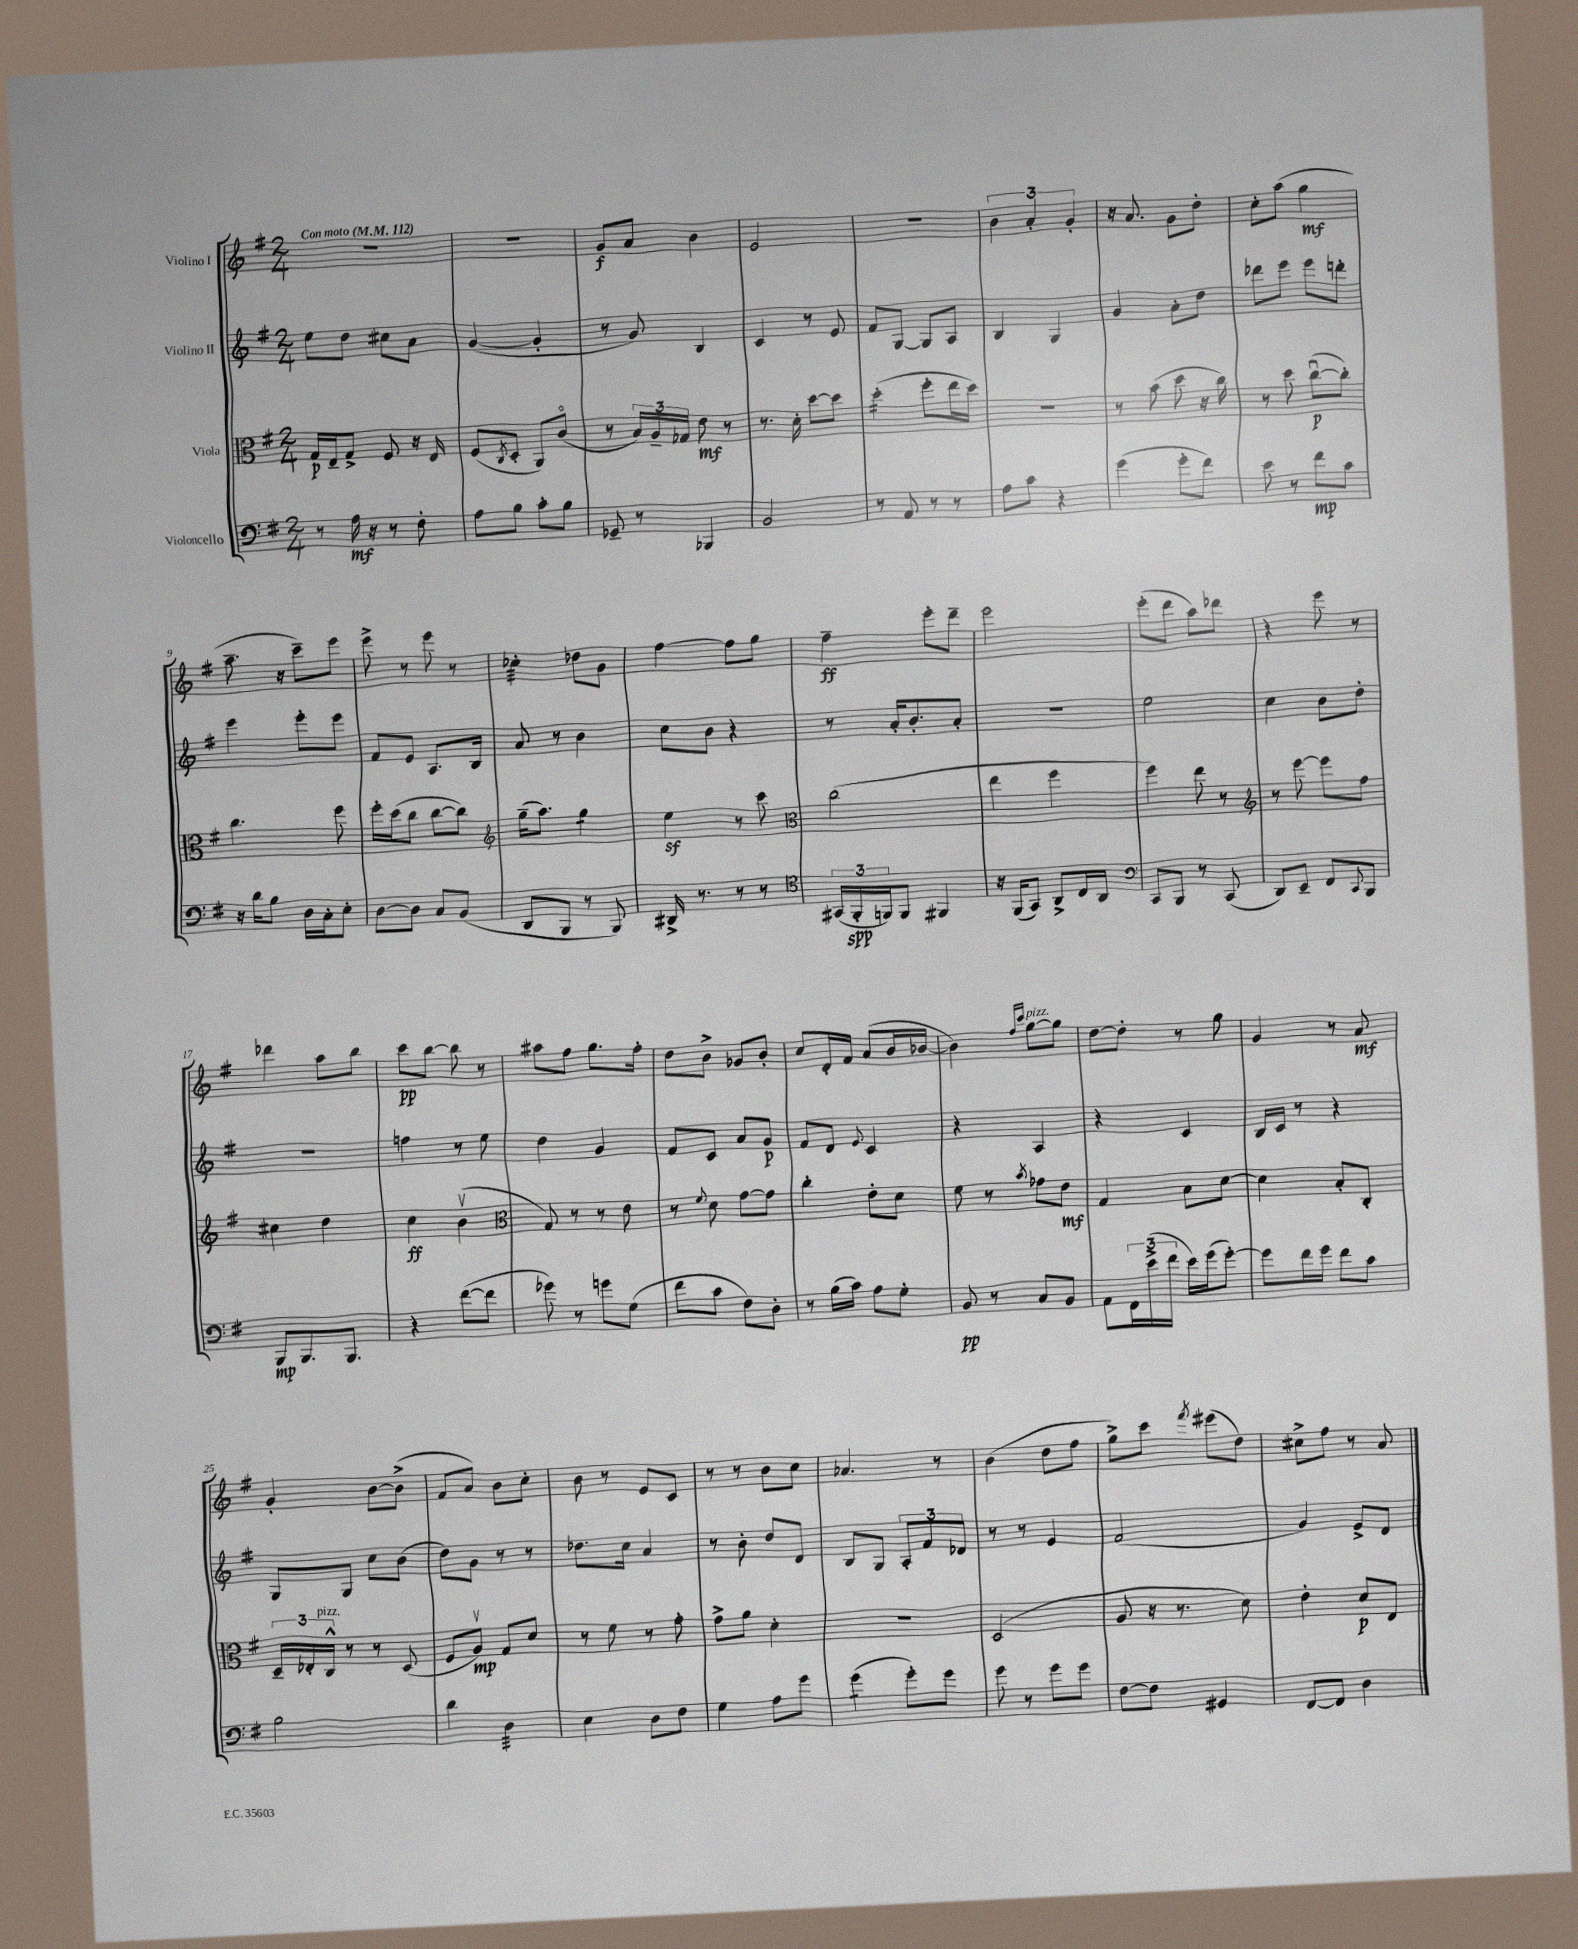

**kern	**kern	**kern	**kern
*staff4	*staff3	*staff2	*staff1
*clefF4	*clefC3	*clefG2	*clefG2
*k[f#]	*k[f#]	*k[f#]	*k[f#]
*M2/4	*M2/4	*M2/4	*M2/4
*MM112	*MM112	*MM112	*MM112
8r	16G	8ee	2r
.	16E~	.	.
16A	8G^	8dd	.
16r	.	.	.
8r	8F#	8cc#	.
8F#'	16r	8a	.
.	16E	.	.
=	=	=	=
8A	(8F#	([4g	2r
.	8qC	.	.
8B	8D'	.	.
8c'	8AA)	4g']	.
8B	(8co	.	.
=	=	=	=
8GG-~	8r	8r	8g
8r	24B)	8g)	8a
.	24A~	.	.
.	24G-	.	.
4BBB-	8e	4B	4b
.	8r	.	.
=	=	=	=
2BB	8.r	4c	2e
.	16d'	.	.
.	[8dd	8r	.
.	8dd]	8e	.
=	=	=	=
8r	(4dd'	8f#	2r
8AA	.	[8G	.
8r	8ff#'	8G]	.
8r	16ee	8A	.
.	16dd)	.	.
=	=	=	=
8A	2r	4B	6b
8c	.	.	.
.	.	.	6a'
4r	.	4G	.
.	.	.	6g'
=	=	=	=
(4g	8r	4g	16r
.	.	.	8.a
.	(8b	.	.
8g'	8dd	8a'	8g
8f#)	16r	8dd	8dd'
.	16cc)	.	.
=	=	=	=
8e	8r	8ddd-	8cc'
8r	8dd	8eee	(8aa
8f#	([8ccu	8eee	4gg
8c	8cc'])	8ddd'	.
=	=	=	=
16r	4.cc	4eee	8.aa~
16d	.	.	.
8B	.	.	.
.	.	.	16r
16D	.	8eee'	8ccc~)
16C'	.	.	.
8E'	8ff#	8eee	8eee
=	=	=	=
[8D	16ff#'	8f#	8eee^
.	(16dd	.	.
8D]	8cc	8e	8r
8C	[8cc	8.A	8eee
(8BB	8cc])	.	8r
.	.	16B	.
=	=	=	=
*	*clefG2	*	*
8DD	(16gg~	8a	4cc-'
.	8.aa)	.	.
8BBB	.	8r	.
8r	4gg	4b	8dd-
8BBB)	.	.	8g
=	=	=	=
16DD#^	4ee	8cc	[4ff#
8.r	.	.	.
.	.	8b	.
8r	8r	4r	8ff#]
8r	8ccc	.	8gg
=	=	=	=
*clefC4	*clefC3	*	*
(24GG#	(2cc	8r	4ff#~
24FF#'	.	.	.
24FF)	.	.	.
8FF	.	16a'	.
.	.	8.b'	.
4FF#	.	.	8eee'
.	.	8a'	8ddd~
=	=	=	=
16r	4ee	2r	2eee
(16FF#	.	.	.
8GG)	.	.	.
8AA^	4ff#	.	.
16C	.	.	.
16AA	.	.	.
=	=	=	=
*clefF4	*	*	*
8CC	4ff#)	2ee	(8eee'
8BBB	.	.	8ddd
8r	8ee	.	8aa)
(8CC	8r	.	8ddd-
=	=	=	=
*	*clefG2	*	*
8DD)	8r	4cc	4r
8EE~	[8eee	.	.
8FF#	8eee]	8b	8eee
8qqCC	.	.	.
8BBB	8ff#	8dd'	8r
=	=	=	=
8BBB	4cc#	2r	4ddd-
8.BBB	.	.	.
.	4dd	.	8aa
8.BBB	.	.	.
.	.	.	8bb
=	=	=	=
4r	4cc	4ff	8ccc
.	.	.	[8bb
([8f#	(4bv	8r	8bb]
8f#]	.	8ee	8r
=	=	=	=
*	*clefC3	*	*
8g-)	8G)	4dd	8aa#
8r	8r	.	8ff#
8g	8r	4g	8.gg
(8G	8e	.	.
.	.	.	16ff#'
=	=	=	=
8f#	8r	8f#	8dd
.	8qqf#	.	.
8c	8d	8c	8b^
8F#)	[8g	8a	8g-
8D'	8g]	8g	8b'
=	=	=	=
8r	4cc'	8f#	8cc
(16B	.	8d	16d'
16c)	.	.	16f#
.	.	8qqe	.
8A	8e'	4c	(8a
8G'	8d	.	16b
.	.	.	[16b-
=	=	=	=
8BB	8f#	4r	4b-])
8r	8r	.	.
.	.	.	16qqff#
.	8qb	.	16qqccc
8C	8g-	4A	[8gg
8BB	8e	.	8gg]
=	=	=	=
8AA	4G	4r	[8dd
24FF#	.	.	8dd']
(24e^	.	.	.
24f#	.	.	.
16e)	8B	4c	8r
(16g	.	.	.
[8g')	[8d	.	8gg
=	=	=	=
8g]	4d]	16B	4g
.	.	16c	.
16f#	.	8r	.
16g	.	.	.
8f#	8B'	4r	8r
8c	8C'	.	8a
=	=	=	=
2B	24D~	8G	4g'
.	24E-'	.	.
.	24C^^	.	.
.	8r	8G	.
.	8r	8cc	[8b
.	(8D	(8b	(8b^]
=	=	=	=
4d	8F#	8dd)	8f#
.	8Av)	8g	8a)
4D	8G	8r	8b
.	8d	8r	8cc'
=	=	=	=
4E	8r	8.dd-	8b
.	8f#	.	8r
.	.	16cc	.
8D	8r	4a	8e
8F#	8g'	.	8c
=	=	=	=
4G	8g^	8r	8r
.	8a	8b'	8r
8A	4d'	8dd	8b
8g	.	8d	8cc
=	=	=	=
(4g	2r	8B	4.a-
.	.	8G	.
8g')	.	12A'	.
.	.	12f#	.
8g	.	.	8r
.	.	12d-	.
=	=	=	=
8g	(2D	8r	(4b
8r	.	8r	.
8g	.	4e	8dd
8g	.	.	8ff#
=	=	=	=
[8F#	8A	(2f#	8gg^)
8F#]	16r	.	8ccc
.	8.r	.	.
.	.	.	8qfff#
4GG#	.	.	(8eee#
.	8d)	.	8dd)
=	=	=	=
[8FF#	4e'	4g)	8cc#^
8FF#]	.	.	8ff#
4D	8d	8e^	8r
.	8E	8d	8a
==	==	==	==
*-	*-	*-	*-
